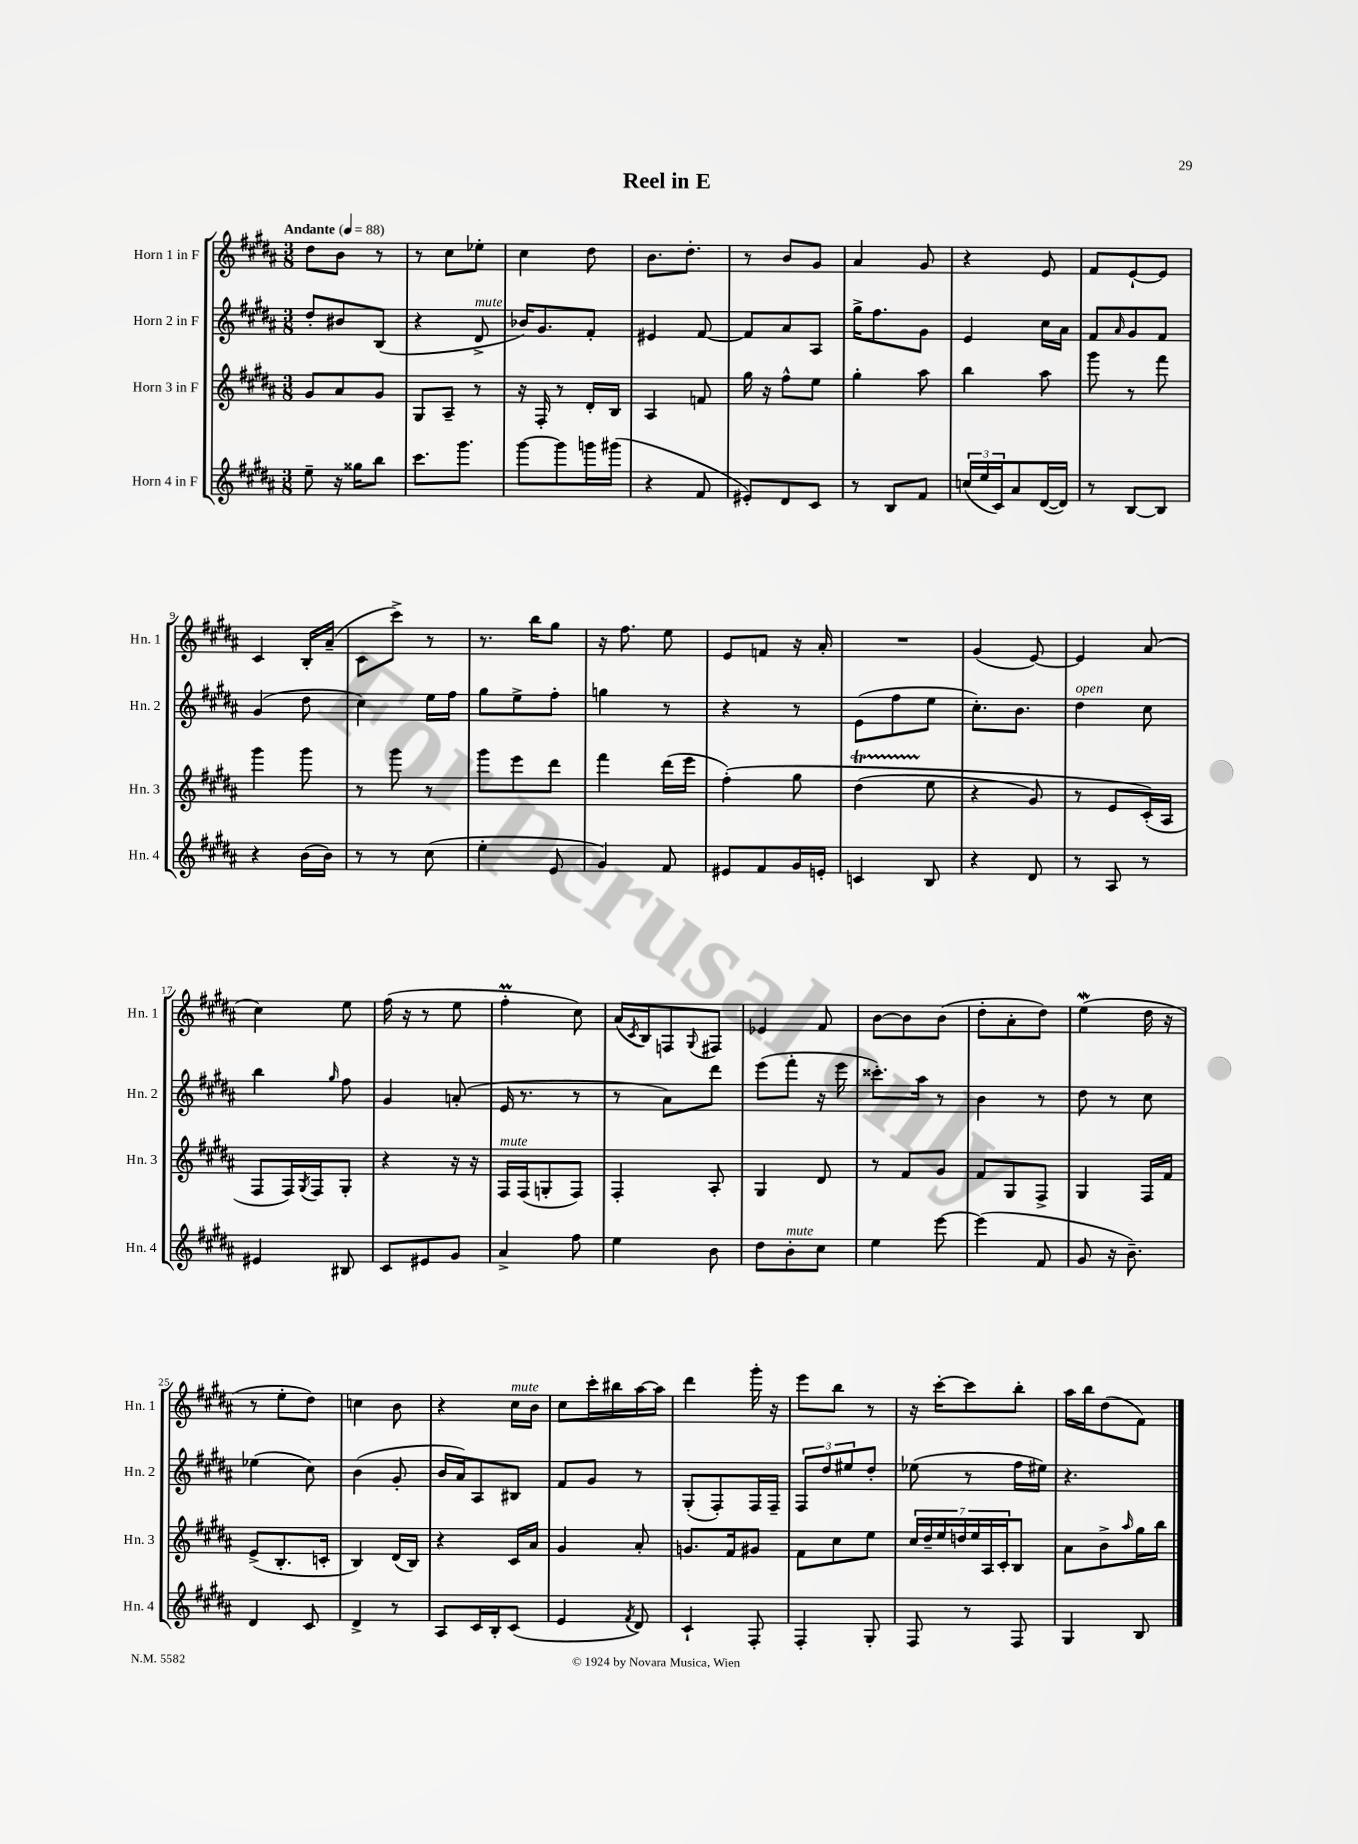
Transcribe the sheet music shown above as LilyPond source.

\header { title = "Reel in E" }
<<
\new StaffGroup <<
\new Staff = "s0" \with { instrumentName = "Horn 1 in F" shortInstrumentName = "Hn. 1" } {
    \clef treble \key b \major \numericTimeSignature \time 3/8 \tempo "Andante" 4 = 88
    dis''8 b'8 r8 |
    r8 cis''8 ees''8-. |
    cis''4 dis''8 |
    b'8. dis''8.-. |
    r8 b'8 gis'8 |
    ais'4 gis'8 |
    r4 e'8 |
    fis'8 e'8~-! e'8 |
    cis'4 b16-. ais'16--( |
    cis'8 cis'''8->) r8 |
    r8. b''16 gis''8 |
    r16 fis''8. e''8 |
    e'8 f'8 r16 ais'16-. |
    R4. |
    gis'4( e'8~) |
    e'4 ais'8( |
    cis''4) e''8 |
    fis''16( r16 r8 e''8 |
    fis''4-.\prall cis''8) |
    ais'16( \acciaccatura { cis'8 } b16) f8 \appoggiatura { gis8 } fis8 |
    ees'4 fis'8 |
    b'8~ b'8 b'8( |
    dis''8-. ais'8-. dis''8) |
    e''4\mordent( dis''16 r16 |
    r8 e''8-. dis''8) |
    c''4 b'8 |
    r4 cis''16^\markup { \italic "mute" } b'16 |
    cis''8 cis'''16-. bis''16 ais''16~ ais''16 |
    dis'''4 gis'''16-. r16 |
    e'''8 b''8 r8 |
    r16 cis'''16~-. cis'''8 b''8-. |
    ais''16 b''16 dis''8( fis'8) \bar "|." |
}
\new Staff = "s1" \with { instrumentName = "Horn 2 in F" shortInstrumentName = "Hn. 2" } {
    \clef treble \key b \major \numericTimeSignature \time 3/8
    dis''8-. bis'8 b8( |
    r4 dis'8->^\markup { \italic "mute" } |
    bes'16) gis'8. fis'8-. |
    eis'4 fis'8~ |
    fis'8 ais'8 ais8 |
    gis''16-> fis''8. gis'8 |
    e'4 cis''16 ais'16 |
    fis'8 \grace { ais'16 } gis'8 fis'8 |
    gis'4( dis''8 |
    cis''4) e''16 fis''16 |
    gis''8 e''8-> fis''8-. |
    g''4 r8 |
    r4 r8 |
    e'8( fis''8 e''8 |
    cis''8.-.) b'8. |
    dis''4^\markup { \italic "open" } cis''8 |
    b''4 \grace { gis''16 } fis''8 |
    gis'4 a'8-.( |
    e'16 r8. r8 |
    r8 ais'8) dis'''8 |
    e'''8( fis'''8-. r16 e'''16 |
    cisis'''8.-.) ais''16 r8 |
    b'4 r8 |
    dis''8 r8 cis''8 |
    ees''4( cis''8) |
    b'4( gis'8-. |
    b'16 ais'16) ais8 bis8 |
    fis'8 gis'8 r8 |
    gis8-.( fis8-.) fis16 fis16-- |
    \tuplet 3/2 { fis8 dis''8 eis''8 } dis''8-. |
    ees''8( r8 fis''16 eis''16) |
    r4. \bar "|." |
}
\new Staff = "s2" \with { instrumentName = "Horn 3 in F" shortInstrumentName = "Hn. 3" } {
    \clef treble \key b \major \numericTimeSignature \time 3/8
    gis'8 ais'8 gis'8 |
    gis8 ais8-- r8 |
    r16 fis16-. r8 dis'16-. b16 |
    ais4 f'8 |
    gis''16 r16 fis''8-^ e''8 |
    gis''4-. ais''8 |
    b''4 ais''8 |
    gis'''8 r8 fis'''8 |
    gis'''4 gis'''8 |
    r8 gis'''8 r8 |
    gis'''8 e'''8 dis'''8 |
    fis'''4 dis'''16( e'''16 |
    fis''4-.)\( gis''8 |
    dis''4\startTrillSpan( e''8\stopTrillSpan |
    r4 gis'8) |
    r8 e'8 cis'16-.(\) ais16 |
    fis8 fis16) \acciaccatura { gis8 } fis16 gis8-. |
    r4 r16 r16 |
    fis16^\markup { \italic "mute" } fis16( g8-. fis8) |
    fis4-. ais8-. |
    gis4 dis'8 |
    r8 fis'8 gis'8 |
    fis'8 gis8 fis8-> |
    gis4 fis16 fis'16 |
    e'8->( b8.-. c'16-. |
    b4) dis'16( b16) |
    r4 cis'16 ais'16 |
    gis'4 ais'8-. |
    g'8. fis'16 gis'8 |
    fis'8 cis''8 e''8 |
    \tuplet 7/4 { cis''16 dis''16-- e''16 d''16 e''16 ais16 cis'16-. } b8 |
    ais'8 b'8-> \grace { ais''16 } gis''16 b''16 \bar "|." |
}
\new Staff = "s3" \with { instrumentName = "Horn 4 in F" shortInstrumentName = "Hn. 4" } {
    \clef treble \key b \major \numericTimeSignature \time 3/8
    e''8-- r16 gisis''16 b''8 |
    cis'''8. gis'''8. |
    gis'''8~ gis'''8 g'''16 gis'''16( |
    r4 fis'8 |
    eis'8-.) dis'8 cis'8 |
    r8 b8 fis'8 |
    \tuplet 3/2 { c''16( e''16 cis'16) } ais'8 dis'16~( dis'16) |
    r8 b8~ b8 |
    r4 b'16( b'16) |
    r8 r8 cis''8( |
    e''4-. e'8 |
    gis'4) fis'8 |
    eis'8 fis'8 gis'16 e'16-. |
    c'4 b8 |
    r4 dis'8 |
    r8 ais8 r8 |
    eis'4 bis8 |
    cis'8 eis'8 gis'8 |
    ais'4-> fis''8 |
    e''4 b'8 |
    dis''8 b'8-.^\markup { \italic "mute" } cis''8 |
    e''4 e'''8~ |
    e'''4( fis'8 |
    gis'8 r16 b'8.--) |
    dis'4 cis'8 |
    dis'4-> r8 |
    ais8 cis'16 b16-. cis'8( |
    e'4 \acciaccatura { fis'8 } dis'8) |
    cis'4-! fis8-. |
    fis4-. gis8-. |
    fis8 r8 fis8 |
    gis4 b8 \bar "|." |
}
>>
>>
